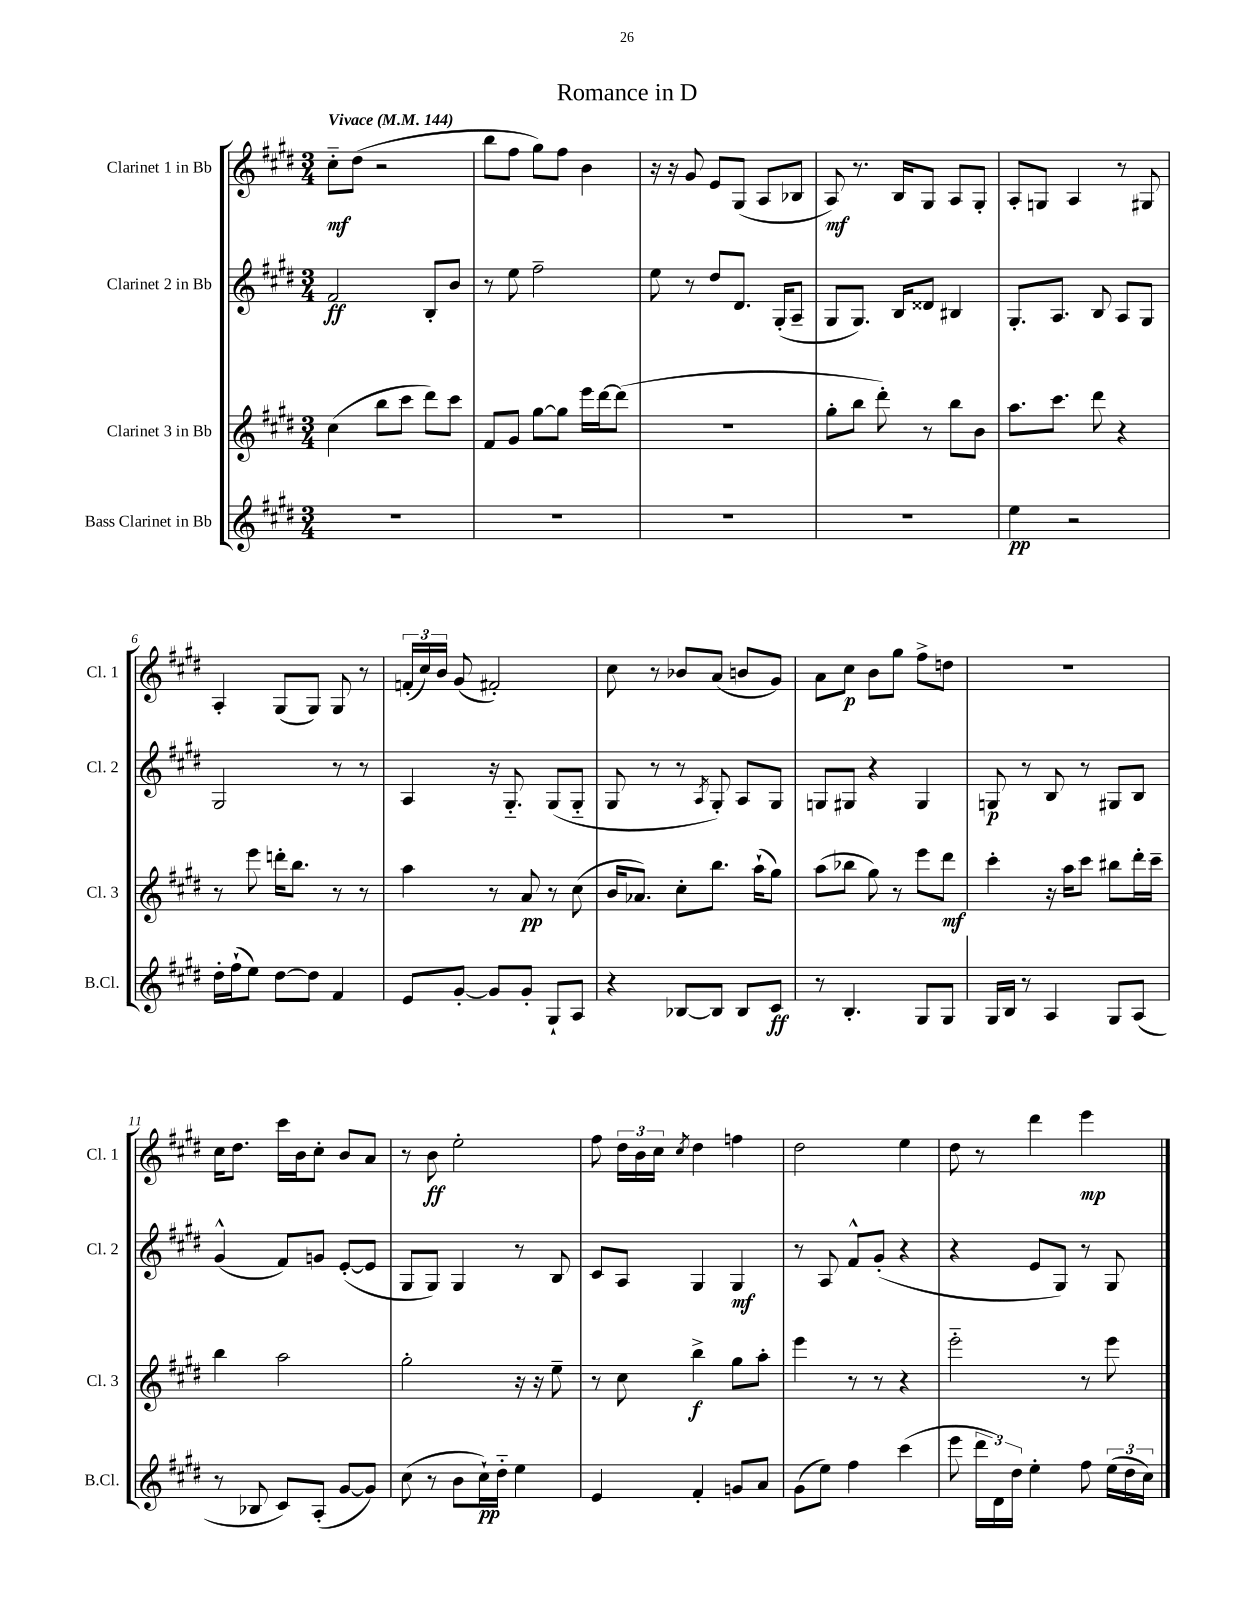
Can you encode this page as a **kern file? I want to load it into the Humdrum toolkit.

**kern	**kern	**kern	**kern
*staff4	*staff3	*staff2	*staff1
*clefG2	*clefG2	*clefG2	*clefG2
*k[f#c#g#d#]	*k[f#c#g#d#]	*k[f#c#g#d#]	*k[f#c#g#d#]
*M3/4	*M3/4	*M3/4	*M3/4
*MM144	*MM144	*MM144	*MM144
2.r	(4cc#\	2f#/	8cc#'~\L
.	.	.	(8dd#\J
.	8bb\L	.	2r
.	8ccc#\J	.	.
.	8ddd#\L)	8B'/L	.
.	8ccc#\J	8b/J	.
=	=	=	=
2.r	8f#/L	8r	8bb\L
.	8g#/J	8ee\	8ff#\J
.	[8gg#\L	2ff#~\	8gg#\L)
.	8gg#\]J	.	8ff#\J
.	16eee\LL	.	4b\
.	[16ddd#\J	.	.
.	(8ddd#\]J	.	.
=	=	=	=
2.r	2.r	8ee\	16r
.	.	.	16r
.	.	8r	8g#/
.	.	8dd#/L	8e/L
.	.	8.d#/J	(8G#/J
.	.	.	8A/L
.	.	(16G#'/LK	.
.	.	8A~/J	8B-/J
=	=	=	=
2.r	8gg#'\L	8G#/L	8A/)
.	8bb\J	8.G#/J)	8.r
.	8ddd#'\)	.	.
.	.	16B/LK	16B/LK
.	8r	8d##/J	8G#/J
.	8bb\L	4B#/	8A/L
.	8b\J	.	8G#'/J
=	=	=	=
4ee\	8.aa\L	8.G#'/L	8A'/L
.	.	.	8G/J
.	8.ccc#\J	8.A/J	.
2r	.	.	4A/
.	8ddd#\	8B/	.
.	4r	8A/L	8r
.	.	8G#/J	8G#/
=	=	=	=
16dd#'\LL	8r	2G#/	4A'/
(16ff#`\J	.	.	.
8ee\J)	8eee\	.	.
[8dd#\L	16ddd'\LK	.	(8G#/L
.	8.bb\J	.	.
8dd#\]J	.	.	8G#/J)
4f#/	8r	8r	8G#/
.	8r	8r	8r
=	=	=	=
8e/L	4aa\	4A/	(24f'/LL
.	.	.	24cc#/)
.	.	.	24b/JJ
[8g#'/J	.	.	(8g#/
8g#/]L	8r	16r	2f#'/)
.	.	8.G#'~/	.
8g#'/J	8a/	.	.
8G#`/L	8r	(8G#/L	.
8A/J	(8cc#\	8G#'~/J	.
=	=	=	=
4r	16b/LK	8G#/	8cc#\
.	8.a-/J)	.	.
.	.	8r	8r
[8B-/L	8cc#'\L	8r	8b-/L
.	.	8qA/	.
8B-/]J	8.bb\J	8G#'/)	(8a/J
8B-/L	.	8A/L	8b/L
.	(16aa`\LK	.	.
8c#/J	8gg#\J)	8G#/J	8g#/J)
=	=	=	=
8r	(8aa\L	8G/L	8a\L
4.B'/	8bb-\J	8G#/J	8cc#\J
.	8gg#\)	4r	8b\L
.	8r	.	8gg#\J
8G#/L	8eee\L	4G#/	8ff#^\L
8G#/J	8ddd#\J	.	8dd\J
=	=	=	=
16G#/LL	4ccc#'\	8G/	2.r
16B/JJ	.	.	.
8r	.	8r	.
4A/	16r	8B/	.
.	16aa\LK	.	.
.	8ccc#\J	8r	.
8G#/L	8bb#\L	8G#/L	.
(8A/J	16ddd#'\L	8B/J	.
.	16ccc#~\JJ	.	.
=	=	=	=
8r	4bb\	(4g#^^/	16cc#\LK
.	.	.	8.dd#\J
8B-/	.	.	.
8c#/L)	2aa\	8f#/L)	16ccc#\LL
.	.	.	16b\J
(8A'/J	.	8g/J	8cc#'\J
[8g#/L	.	([8e'/L	8b/L
8g#/]J)	.	8e/]J	8a/J
=	=	=	=
(8cc#\	2gg#'\	8G#/L	8r
8r	.	8G#/J)	8b\
8b\L	.	4G#/	2ee'\
16cc#`\L)	.	.	.
16dd#'~\JJ	.	.	.
4ee\	16r	8r	.
.	16r	.	.
.	8ee~\	8B/	.
=	=	=	=
4e/	8r	8c#/L	8ff#\
.	8cc#\	8A/J	24dd#\LL
.	.	.	24b\
.	.	.	24cc#\JJ
.	.	.	8qcc#/
4f#'/	4bb^\	4G#/	4dd#\
8g/L	8gg#\L	4G#/	4ff\
8a/J	8aa'\J	.	.
=	=	=	=
(8g#\L	4eee\	8r	2dd#\
8ee\J)	.	8A/	.
4ff#\	8r	8f#^^/L	.
.	8r	(8g#'/J	.
(4ccc#\	4r	4r	4ee\
=	=	=	=
8eee\	2eee'~\	4r	8dd#\
24ddd#\LL	.	.	8r
24d#\)	.	.	.
24dd#\JJ	.	.	.
4ee'\	.	8e/L	4ddd#\
.	.	8G#/J)	.
8ff#\	8r	8r	4eee\
(24ee\LL	8eee\	8G#/	.
24dd#\	.	.	.
24cc#\JJ)	.	.	.
==	==	==	==
*-	*-	*-	*-
